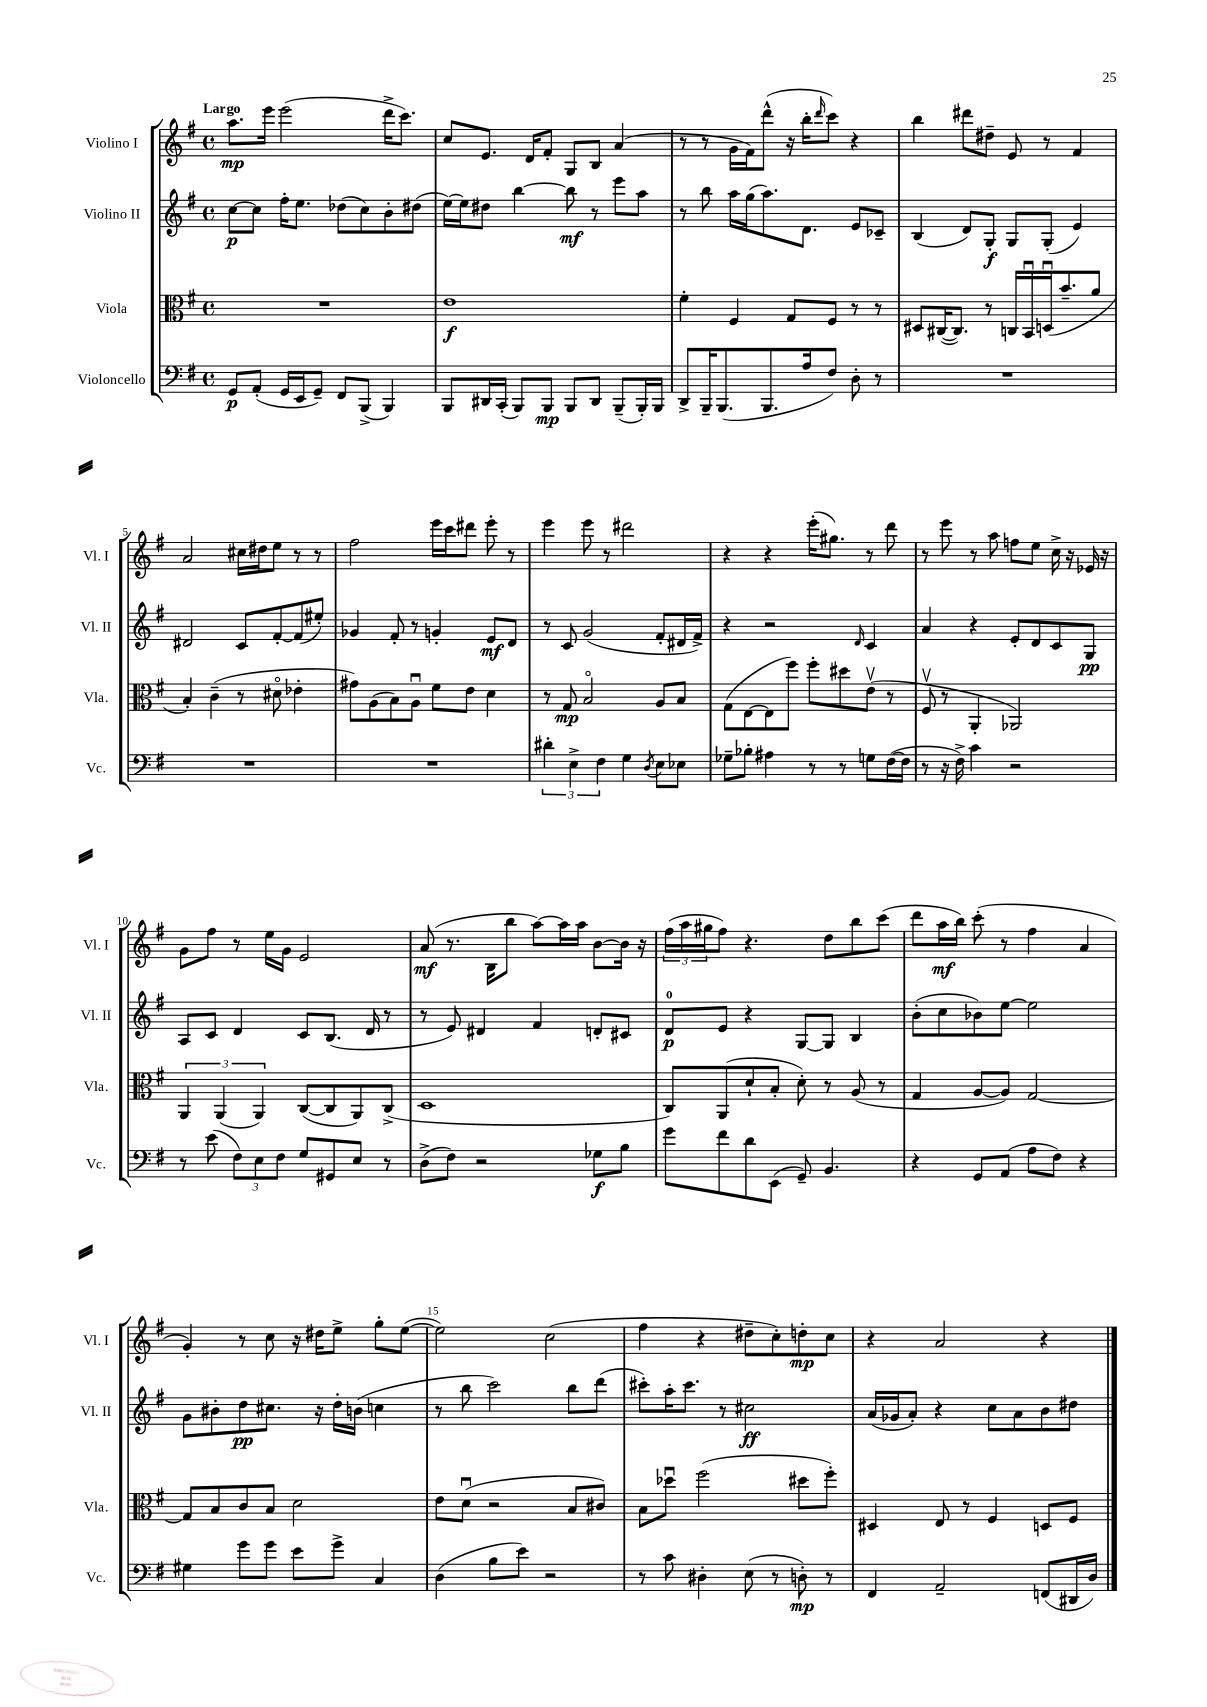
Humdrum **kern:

**kern	**dynam	**kern	**dynam	**kern	**dynam	**kern	**dynam
*part4	*part4	*part3	*part3	*part2	*part2	*part1	*part1
*staff4	*staff4	*staff3	*staff3	*staff2	*staff2	*staff1	*staff1
*I"Violoncello	*	*I"Viola	*	*I"Violino II	*	*I"Violino I	*
*I'Vc.	*	*I'Vla.	*	*I'Vl. II	*	*I'Vl. I	*
*clefF4	*	*clefC3	*	*clefG2	*	*clefG2	*
*k[f#]	*	*k[f#]	*	*k[f#]	*	*k[f#]	*
*M4/4	*	*M4/4	*	*M4/4	*	*M4/4	*
*met(c)	*	*met(c)	*	*met(c)	*	*met(c)	*
=1	=1	=1	=1	=1	=1	=1	=1
!	!	!	!	!	!	!LO:TX:a:B:t=Largo	!
8GG/L	p	1r	.	[8cc\L	p	8.aa\L	mp
(8AA'/J	.	.	.	8cc\J]	.	.	.
.	.	.	.	.	.	16eee\Jk	.
16GG/LL	.	.	.	16ff#'\KL	.	(2eee\	.
16EE/J	.	.	.	8.ee\J	.	.	.
8GG~/J)	.	.	.	.	.	.	.
8FF#/L	.	.	.	(8dd-X\L	.	.	.
(8BBB^/J	.	.	.	8cc\)	.	.	.
4BBB/)	.	.	.	8b'\	.	16ddd^\KL	.
.	.	.	.	.	.	8.ccc\J)	.
.	.	.	.	(8dd#X\J	.	.	.
=2	=2	=2	=2	=2	=2	=2	=2
8BBB/L	.	1e	f	[16ee\LL)	.	8cc/L	.
.	.	.	.	16ee\J]	.	.	.
16DD#X/L	.	.	.	8dd#X\J	.	8.e/J	.
(16CC'/JJ	.	.	.	.	.	.	.
8BBB/L)	.	.	.	[4bb\	.	.	.
.	.	.	.	.	.	16d/KL	.
8BBB/J	mp	.	.	.	.	8f#'/J	.
8BBB/L	.	.	.	8bb\]	mf	8G/L	.
8DD#/J	.	.	.	8r	.	8B/J	.
(8BBB~/L	.	.	.	8eee\L	.	(4a/	.
16BBB'/L)	.	.	.	8aa\J	.	.	.
16BBB/JJ	.	.	.	.	.	.	.
=3	=3	=3	=3	=3	=3	=3	=3
8DD^/L	.	4f#'\	.	8r	.	8r	.
16BBB~/K	.	.	.	8bb\	.	8r	.
(8.BBB/	.	.	.	.	.	.	.
.	.	4F#/	.	16aa\LL	.	16g\LL	.
.	.	.	.	(16gg\J	.	16f#\J)	.
8.BBB/	.	.	.	8.aa\)	.	(8ddd^^\J	.
.	.	8G/L	.	.	.	16r	.
16A/k	.	.	.	8.d\J	.	16bb'\KL	.
.	.	.	.	.	.	16qqddd/	.
8F#/J)	.	8F#/J	.	.	.	8ccc\J)	.
8D'\	.	8r	.	8e/L	.	4r	.
8r	.	8r	.	8c-X~/J	.	.	.
=4	=4	=4	=4	=4	=4	=4	=4
1r	.	8D#X/L	.	(4B/	.	4bb\	.
.	.	([16C#X/K	.	.	.	.	.
.	.	8.C#/J])	.	.	.	.	.
.	.	.	.	8d/L)	.	8ddd#X\L	.
.	.	8r	.	8G'/J	f	8dd#X~\J	.
.	.	16Cn/LL	.	8G/L	.	8e/	.
.	.	16BBu/	.	.	.	.	.
.	.	(16Dnu/J	.	(8G'/J	.	8r	.
.	.	8.b~/	.	.	.	.	.
.	.	.	.	4e/)	.	4f#/	.
.	.	8a/J	.	.	.	.	.
!!LO:LB:g=z
=5	=5	=5	=5	=5	=5	=5	=5
1r	.	4B'/)	.	2d#X/	.	2a/	.
.	.	(4c~\	.	.	.	.	.
.	.	8r	.	8c/L	.	16cc#X\LL	.
.	.	.	.	.	.	16dd#X\J	.
.	.	8d#X\	.	[8f#'/	.	8ee\J	.
.	.	4e-X'\	.	(8f#/]	.	8r	.
.	.	.	.	8ee#X'/J)	.	8r	.
=6	=6	=6	=6	=6	=6	=6	=6
1r	.	8g#X\L)	.	4g-X/	.	2ff#\	.
.	.	(8A\	.	.	.	.	.
.	.	8B\)	.	8f#'/	.	.	.
.	.	8Au\J	.	8r	.	.	.
.	.	8f#\L	.	4gn'/	.	16eee\LL	.
.	.	.	.	.	.	16ccc\J	.
.	.	8e\J	.	.	.	8ddd#X\J	.
.	.	4d\	.	8e/L	mf	8eee'\	.
.	.	.	.	8d/J	.	8r	.
=7	=7	=7	=7	=7	=7	=7	=7
6d#X'\	.	8r	.	8r	.	4eee\	.
.	.	8G/	mp	8c/	.	.	.
6E^\	.	.	.	.	.	.	.
.	.	2B/	.	(2g/	.	8eee\	.
6F#\	.	.	.	.	.	.	.
.	.	.	.	.	.	8r	.
4G\	.	.	.	.	.	2ddd#X\	.
8qD/	.	.	.	.	.	.	.
8E\L	.	8A/L	.	8f#'/L	.	.	.
8E-X\J	.	8B/J	.	16d#X/L	.	.	.
.	.	.	.	16f#^/JJ)	.	.	.
=8	=8	=8	=8	=8	=8	=8	=8
8G-X~\L	.	(8G\L	.	4r	.	4r	.
8B-X'\J	.	[8E\	.	.	.	.	.
4A#X\	.	8E\]	.	2r	.	4r	.
.	.	8ff#\J)	.	.	.	.	.
8r	.	8ff#'\L	.	.	.	(16eee'\KL	.
.	.	.	.	.	.	8.gg#X\J)	.
8r	.	8dd#X\	.	.	.	.	.
.	.	.	.	16qqd/	.	.	.
8Gn\L	.	(8ev\J	.	4c/	.	8r	.
([16F#\L	.	8r	.	.	.	8ddd\	.
16F#\JJ]	.	.	.	.	.	.	.
=9	=9	=9	=9	=9	=9	=9	=9
8r	.	8F#v/	.	4a/	.	8r	.
16r	.	8r	.	.	.	8eee\	.
16F#^\)	.	.	.	.	.	.	.
4c\	.	4AA'/	.	4r	.	8r	.
.	.	.	.	.	.	8aa\	.
2r	.	2AA-X/)	.	8e'/L	.	8ffn\L	.
.	.	.	.	8d/	.	8ee\J	.
.	.	.	.	8c/	.	16cc^\	.
.	.	.	.	.	.	16r	.
.	.	.	.	8G/J	pp	16e-X/	.
.	.	.	.	.	.	16r	.
!!LO:LB:g=z
=10	=10	=10	=10	=10	=10	=10	=10
8r	.	6AA/	.	8A/L	.	8g\L	.
(8e\	.	.	.	8c/J	.	8ff#\J	.
.	.	(6AA/	.	.	.	.	.
12F#\L)	.	.	.	4d/	.	8r	.
12E\	.	6AA/)	.	.	.	.	.
.	.	.	.	.	.	16ee\LL	.
12F#\J	.	.	.	.	.	.	.
.	.	.	.	.	.	16g\JJ	.
8G/L	.	([8C/L	.	8c/L	.	2e/	.
8GG#X/	.	8C/]	.	(8.B/J	.	.	.
8E/J	.	8AA/)	.	.	.	.	.
.	.	.	.	16d/	.	.	.
8r	.	(8C^/J	.	8r	.	.	.
=11	=11	=11	=11	=11	=11	=11	=11
(8D^\L	.	1D	.	8r	.	(8a/	mf
8F#\J)	.	.	.	8e/)	.	8.r	.
2r	.	.	.	4d#X/	.	.	.
.	.	.	.	.	.	16B\KL	.
.	.	.	.	.	.	8bb\J	.
.	.	.	.	4f#/	.	[8aa\L)	.
.	.	.	.	.	.	16aa\L]	.
.	.	.	.	.	.	16aa\JJ	.
8G-X\L	f	.	.	8dn'/L	.	[8b\L	.
8B\J	.	.	.	8c#X/J	.	16b\Jk]	.
.	.	.	.	.	.	16r	.
=12	=12	=12	=12	=12	=12	=12	=12
8g\L	.	8C/L)	.	8d/L	p	(24ff#\LL	.
.	.	.	.	.	.	24aa\	.
.	.	.	.	.	.	24gg#X\J	.
8f#\	.	(8AA/	.	8e/J	.	8ff#\J)	.
8d\	.	8d`/	.	4r	.	4.r	.
(8EE\J	.	8B'/J	.	.	.	.	.
8GG~/)	.	8d'\)	.	[8G/L	.	.	.
4.BB/	.	8r	.	8G/J]	.	8dd\L	.
.	.	(8A/	.	4B/	.	8bb\	.
.	.	8r	.	.	.	(8ccc\J	.
=13	=13	=13	=13	=13	=13	=13	=13
4r	.	4G/	.	(8b'\L	.	8ddd\L	.
.	.	.	.	8cc\	.	16aa\L	mf
.	.	.	.	.	.	16bb\JJ)	.
8GG/L	.	[8A/L	.	8b-X\)	.	(8ccc'\	.
(8AA/J	.	8A/J])	.	[8ee\J	.	8r	.
8A\L	.	[2G/	.	2ee\]	.	4ff#\	.
8F#\J)	.	.	.	.	.	.	.
4r	.	.	.	.	.	4a/	.
!!LO:LB:g=z
=14	=14	=14	=14	=14	=14	=14	=14
4G#X\	.	8G/L]	.	8g\L	.	4g'/)	.
.	.	8B/	.	8b#X'\	.	.	.
8g\L	.	8c/	.	8dd\	pp	8r	.
8g\J	.	8B/J	.	8.cc#X\J	.	8cc\	.
8e\L	.	2d\	.	.	.	16r	.
.	.	.	.	16r	.	16dd#X\KL	.
8g^\J	.	.	.	16dd'\LL	.	8ee^\J	.
.	.	.	.	(16bn\JJ	.	.	.
4C/	.	.	.	4ccn\	.	8gg'\L	.
.	.	.	.	.	.	([8ee\J	.
=15	=15	=15	=15	=15	=15	=15	=15
(4D\	.	8e\L	.	8r	.	2ee\])	.
.	.	(8du\J	.	8bb\	.	.	.
8B\L	.	2r	.	2ccc\)	.	.	.
8e\J)	.	.	.	.	.	.	.
2r	.	.	.	.	.	(2cc\	.
.	.	8B/L	.	8bb\L	.	.	.
.	.	8c#X/J)	.	(8ddd\J	.	.	.
=16	=16	=16	=16	=16	=16	=16	=16
8r	.	8B\L	.	8ccc#X'\L)	.	4ff#\	.
8c\	.	8dd-Xu\J	.	16aa'\K	.	.	.
.	.	.	.	8.ccc#\J	.	.	.
4D#X'\	.	(2ff#\	.	.	.	4r	.
.	.	.	.	8r	.	.	.
(8E\	.	.	.	2cc#X\	ff	8dd#X~\L	.
8r	.	.	.	.	.	8cc'\)	.
8Dn'\)	mp	8dd#X\L	.	.	.	8ddn'\	mp
8r	.	8ff#'\J)	.	.	.	8cc\J	.
=17	=17	=17	=17	=17	=17	=17	=17
4FF#/	.	4D#X/	.	(16a/LL	.	4r	.
.	.	.	.	16g-X/J	.	.	.
.	.	.	.	8a'/J)	.	.	.
2AA~/	.	8E/	.	4r	.	2a/	.
.	.	8r	.	.	.	.	.
.	.	4F#/	.	8cc\L	.	.	.
.	.	.	.	8a\	.	.	.
(8FFn/L	.	8Dn/L	.	8b\	.	4r	.
16DD#X/L	.	8F#/J	.	8dd#X\J	.	.	.
16D/JJ)	.	.	.	.	.	.	.
==	==	==	==	==	==	==	==
*-	*-	*-	*-	*-	*-	*-	*-
